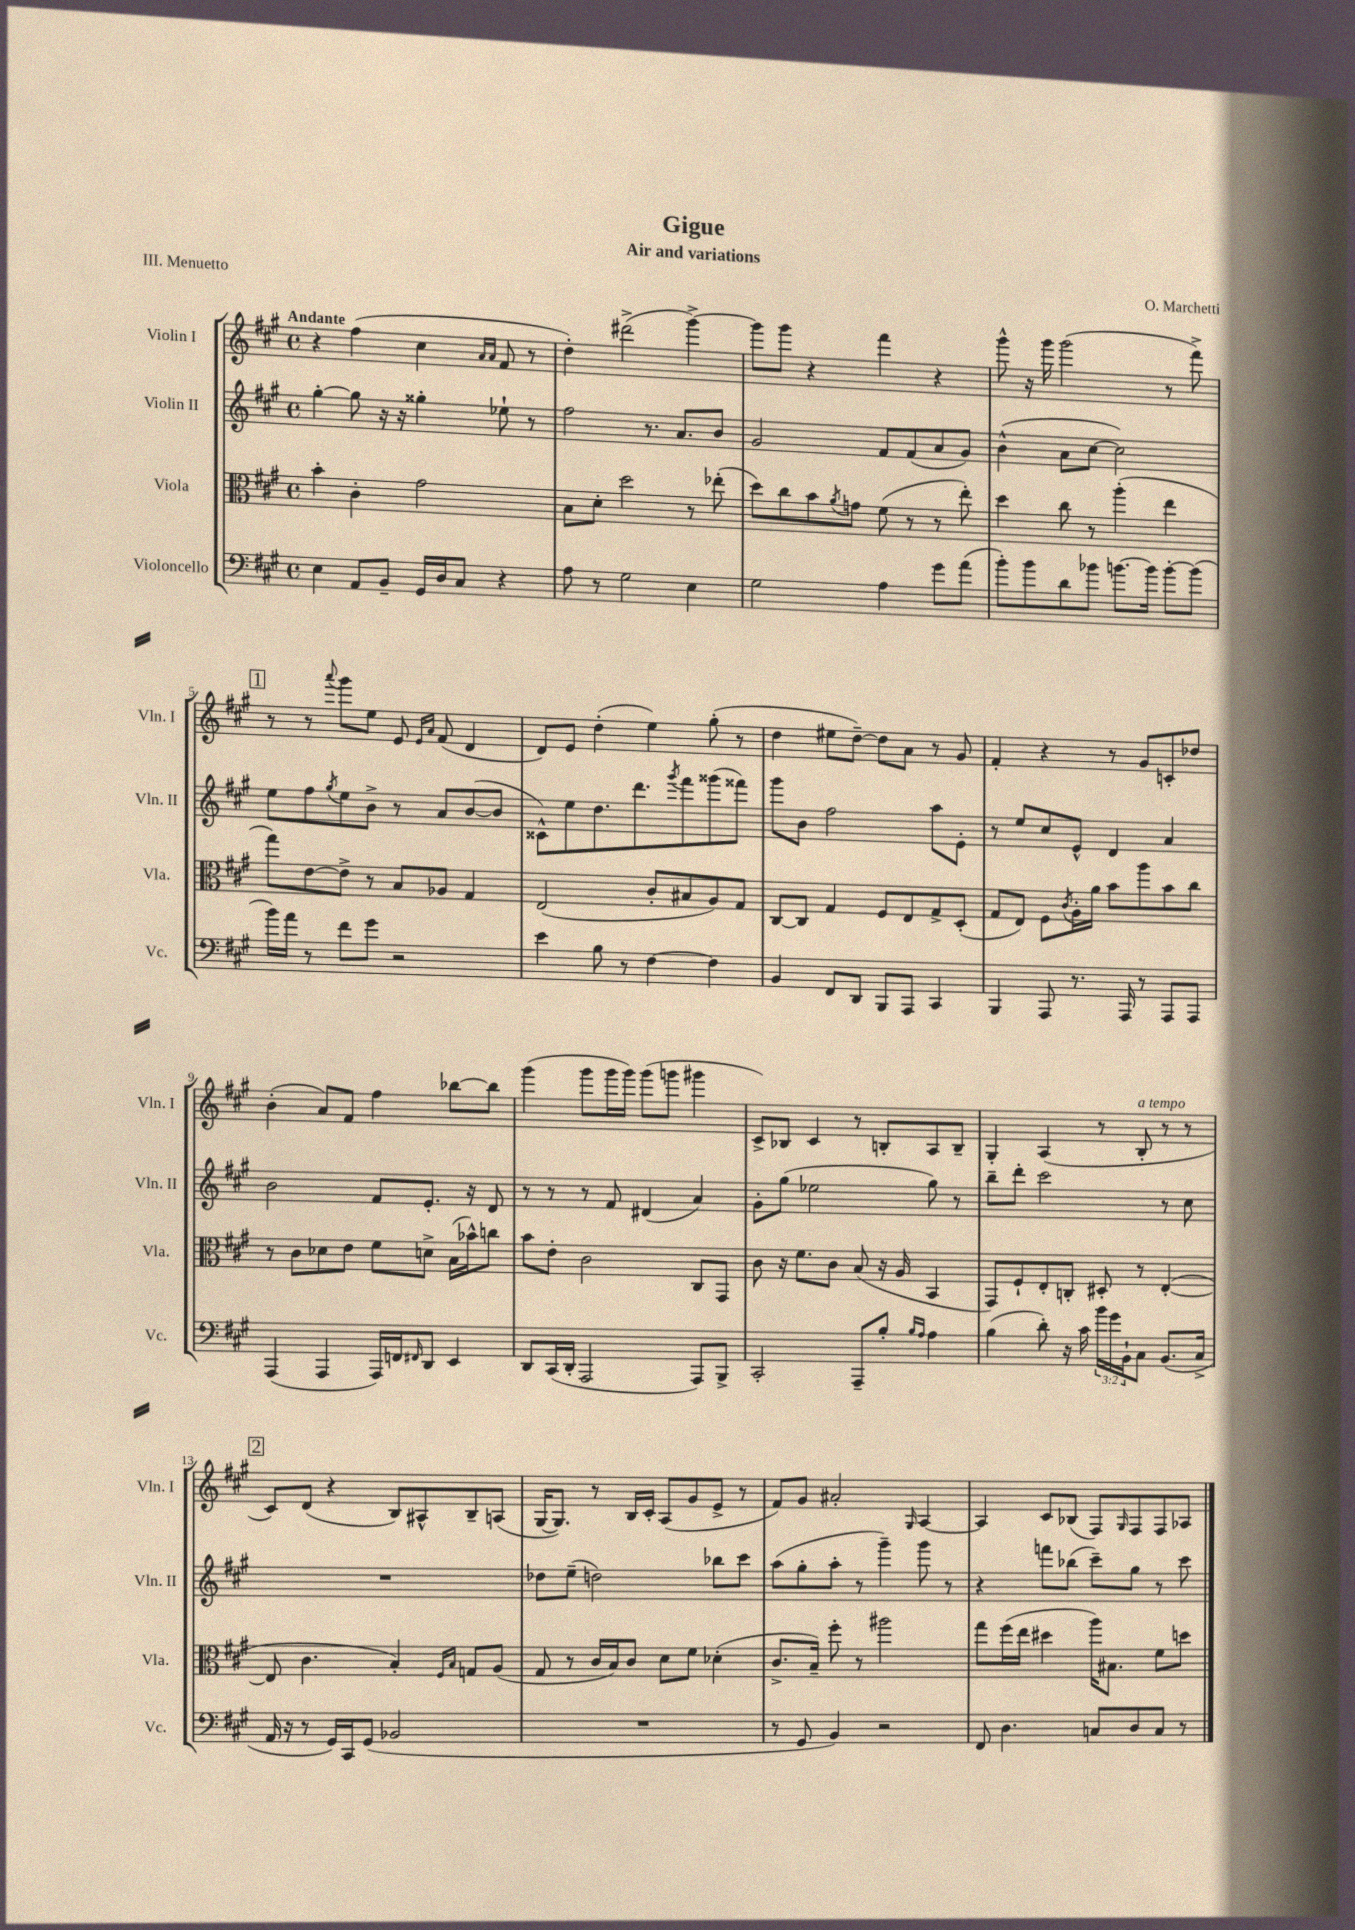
\header { title = "Gigue" composer = "O. Marchetti" subtitle = "Air and variations" piece = "III. Menuetto" }
<<
\new StaffGroup <<
\new Staff = "s0" \with { instrumentName = "Violin I" shortInstrumentName = "Vln. I" } {
    \clef treble \key a \major \defaultTimeSignature \time 4/4 \tempo "Andante"
    r4 fis''4( cis''4 \grace { a'16 a'16 } fis'8 r8 |
    d''4-.) dis'''2->( gis'''4~->) |
    gis'''8 gis'''8 r4 fis'''4 r4 |
    gis'''8-^ r16 gis'''16 gis'''2( r8 fis'''8->) |
    \mark \markup { \box "1" } r8 r8 \appoggiatura { a'''8 } gis'''8 e''8 e'8 \grace { e'16 a'16 } fis'8( d'4 |
    d'8) e'8 d''4-.( e''4) gis''8-.( r8 |
    d''4 eis''8 d''8~--) d''8 a'8 r8 gis'8 |
    fis'4-. r4 r8 gis'8 c'8-. des''8 |
    b'4-.( a'8) fis'8 fis''4 bes''8~ bes''8 |
    gis'''4( gis'''8 gis'''16 gis'''16) gis'''8( g'''8 gis'''4 |
    cis'8->) bes8 cis'4 r8 b8-. a8 b8-- |
    gis4-. a4( r8 b8-.^\markup { \italic "a tempo" } r8 r8 |
    \mark \markup { \box "2" } cis'8) d'8( r4 b8) ais8-^ b8-- a8( |
    gis16~ gis8.) r8 b16 cis'16-. a8( gis'8 e'8-> r8 |
    fis'8) gis'8 ais'2-. \grace { gis16 } a4~ |
    a4 cis'8 bes8( fis8) \grace { gis16 } fis8 fis8 aes8 \bar "|." |
}
\new Staff = "s1" \with { instrumentName = "Violin II" shortInstrumentName = "Vln. II" } {
    \clef treble \key a \major \defaultTimeSignature \time 4/4
    gis''4~-. gis''8 r16 r16 gisis''4-. ees''8-! r8 |
    fis''2 r8. a'8. b'8 |
    gis'2 fis'8 fis'8( a'8 gis'8) |
    b'4-^( a'8 cis''8~ cis''2) |
    \mark \markup { \box "1" } e''8 fis''8 \acciaccatura { gis''8 } e''8 b'8-> r8 a'8 b'8~( b'8 |
    cisis'8-^) e''8 d''8. d'''8. \acciaccatura { gis'''8 } fis'''8 gisis'''8( fisis'''8) |
    gis'''8 b'8 fis''2 a''8 e'8-. |
    r8 e''8 cis''8 e'8-^ d'4 a'4 |
    b'2 fis'8 e'8.-. r16 d'8 |
    r8 r8 r8 fis'8 dis'4( a'4) |
    gis'8-. gis''8( ees''2 gis''8) r8 |
    b''8-- d'''8-. cis'''2 r8 cis''8 |
    \mark \markup { \box "2" } R1 |
    des''8 e''8--( d''2) bes''8 cis'''8 |
    a''8( gis''8-. a''8-. r8 gis'''4--) gis'''8 r8 |
    r4 f'''8 bes''8( cis'''8--) gis''8 r8 cis'''8 \bar "|." |
}
\new Staff = "s2" \with { instrumentName = "Viola" shortInstrumentName = "Vla." } {
    \clef alto \key a \major \defaultTimeSignature \time 4/4
    b'4-. cis'4-. gis'2 |
    b8 d'8-. d''2 r8 ees''8-.( |
    d''8) cis''8 b'8 \acciaccatura { a'8 } g'8 fis'8( r8 r8 e''8-.) |
    d''4 cis''8 r8 a''4-.( e''4 |
    \mark \markup { \box "1" } gis''8) e'8~ e'8-> r8 b8 aes8 gis4 |
    e2( cis'8-. bis8 a8) gis8 |
    cis8~ cis8 gis4 fis8 e8 gis8-> d8-.( |
    gis8 e8) fis8 \acciaccatura { cis'8 } a16-. a'16 b'8 a''8 b'8 cis''8 |
    r8 cis'8 des'8 e'8 fis'8 d'8-> b16( bes'16-^) c''8 |
    b'8 e'8-. cis'2 cis8 gis,8 |
    cis'8 r16 fis'8. cis'8 b8( r16 a16 b,4 |
    gis,8) fis8-! e8-. c8-. dis8-. r8 e4~-.( |
    \mark \markup { \box "2" } e8 cis'4. b4-.) \grace { fis16 b16 } g8 a8( |
    gis8 r8 cis'16 b16) cis'8 d'8 fis'8 des'4-.( |
    cis'8.-> b16--) fis''8-. r8 ais''2 |
    gis''8 fis''16( e''16 dis''4 a''16) bis8. fis'8 d''8 \bar "|." |
}
\new Staff = "s3" \with { instrumentName = "Violoncello" shortInstrumentName = "Vc." } {
    \clef bass \key a \major \defaultTimeSignature \time 4/4 \override Staff.TupletNumber.text = #tuplet-number::calc-fraction-text
    e4 a,8 b,8-- gis,16 d16 cis8 r4 |
    a8 r8 gis2 e4 |
    gis2 a4 gis'8 a'8( |
    b'8-.) b'8 d'8 bes'8 b'8.~ b'16 b'8~-. b'8( |
    \mark \markup { \box "1" } b'16) a'16 r8 fis'8 gis'8 r2 |
    e'4 b8 r8 fis4~ fis4 |
    b,4 fis,8 d,8 b,,8 a,,8 cis,4 |
    b,,4 a,,8 r8. a,,16 r8 a,,8 a,,8 |
    a,,4( a,,4 a,,16) f,16 \grace { fis,16 } d,8 e,4 |
    d,8 cis,16( d,16-. a,,2 a,,8) b,,8-> |
    cis,2-. a,,8-- b8-. \grace { b16 a16 } a4 |
    b4( d'8-.) r16 cis'16 \tuplet 3/2 { b'16 gis'16 b,16-! } cis8 b,8.( cis16-> |
    \mark \markup { \box "2" } a,16 r16 r8 gis,16) cis,16 gis,8( bes,2 |
    R1 |
    r8 gis,8 b,4) r2 |
    fis,8 d4. c8 d8 c8 r8 \bar "|." |
}
>>
>>
